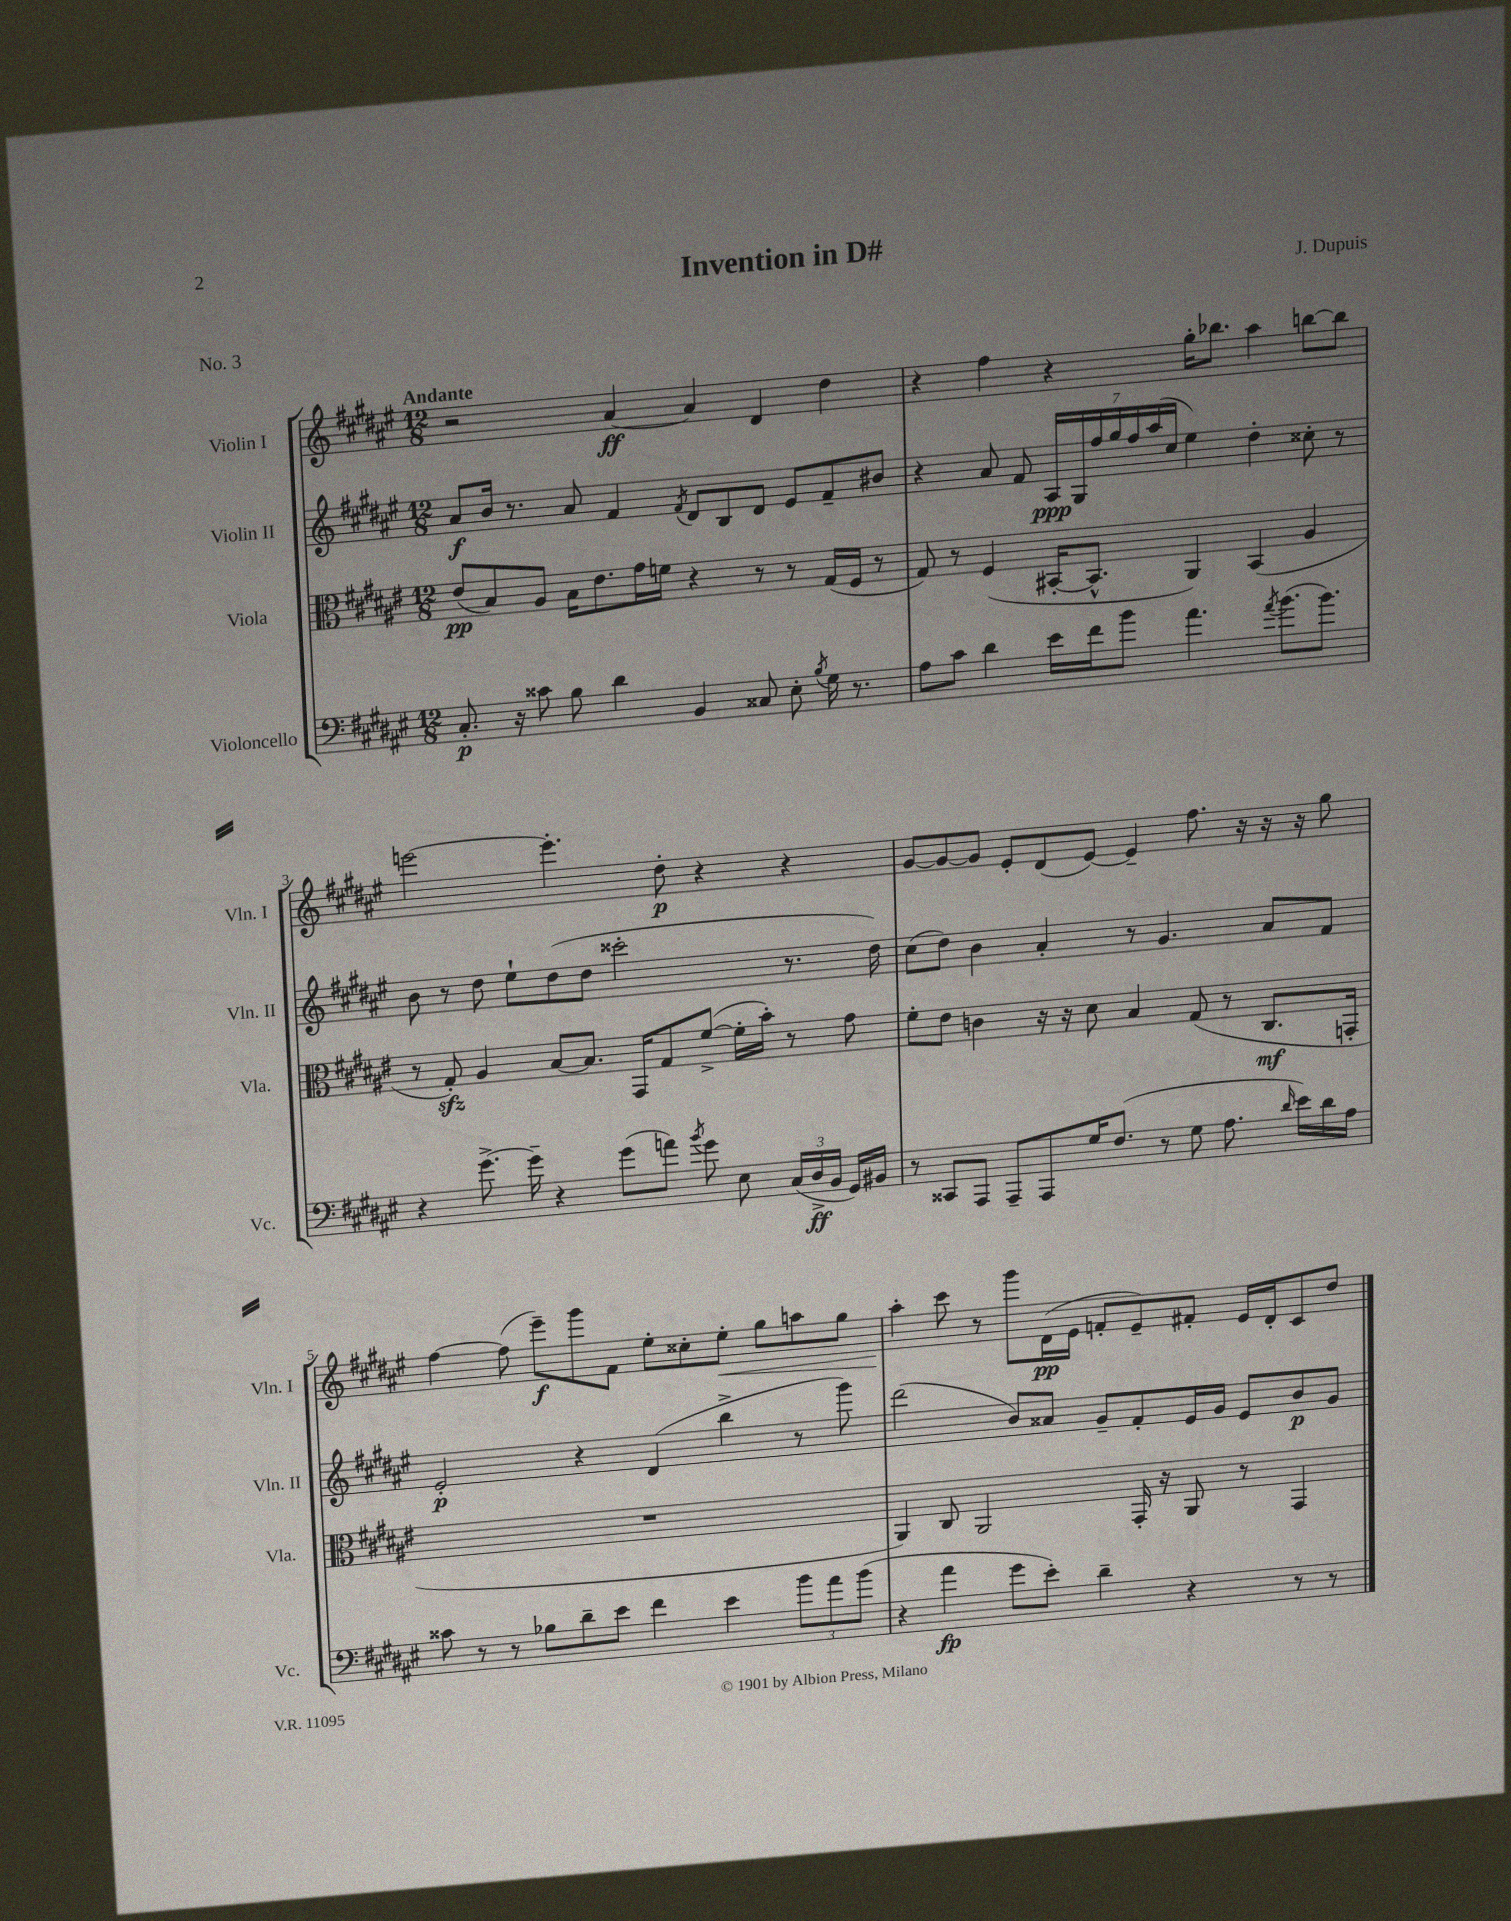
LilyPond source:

\header { title = "Invention in D#" composer = "J. Dupuis" piece = "No. 3" }
<<
\new StaffGroup <<
\new Staff = "s0" \with { instrumentName = "Violin I" shortInstrumentName = "Vln. I" } {
    \clef treble \key fis \major \numericTimeSignature \time 12/8 \tempo "Andante"
    \autoBeamOff r2 ais'4~\ff ais'4 dis'4 dis''4 |
    r4 fis''4 r4 gis''16[-. bes''8.] ais''4 b''8[~ b''8] |
    e'''2~ e'''4.-. dis''8-.\p r4 r4 |
    gis'8[~ gis'8~ gis'8] eis'8[-. dis'8( eis'8]~) eis'4-- fis''8. r16 r16 r16 gis''8 |
    fis''4~ fis''8( eis'''8[--\f) gis'''8 fis'8] eis''8[-. cisis''8-. eis''8]-.\< gis''8[ a''8 gis''8] |
    ais''4-.\! cis'''8 r8 gis'''8[ dis'16\pp( eis'16] f'8[-. eis'8--) fis'8]-. eis'16[ dis'16-. cis'8 dis''8] \bar "|." |
}
\new Staff = "s1" \with { instrumentName = "Violin II" shortInstrumentName = "Vln. II" } {
    \clef treble \key fis \major \numericTimeSignature \time 12/8
    \autoBeamOff ais'8[\f b'16] r8. ais'8 fis'4 \acciaccatura { fis'8 } dis'8[ b8 dis'8] eis'8[ fis'8-- bis'8] |
    r4 ais'8 fis'8 \tuplet 7/4 { ais16[\ppp gis16 fis''16 gis''16 fis''16 ais''16( cis''16] } eis''4) dis''4-. cisis''8-. r8 |
    b'8 r8 dis''8 eis''8[-! dis''8( dis''8] cisis'''2-. r8. dis''16) |
    cis''8[( dis''8]) b'4 ais'4-. r8 gis'4. ais'8[ fis'8] |
    eis'2-.\p r4 dis'4( b''4-> r8 gis'''8) |
    dis'''2( b'8[) aisis'8] gis'8[-- fis'8-. eis'16 gis'16] eis'8[ b'8\p gis'8] \bar "|." |
}
\new Staff = "s2" \with { instrumentName = "Viola" shortInstrumentName = "Vla." } {
    \clef alto \key fis \major \numericTimeSignature \time 12/8
    \autoBeamOff eis'8[\pp( b8) ais8] b16[ eis'8. gis'16 f'16] r4 r8 r8 gis16[( fis16] r8 |
    gis8) r8 fis4( bis,16[~-. bis,8.]-^ ais,4) bis,4( ais4 |
    r8 gis8-.\sfz) ais4 b8[~ b8.] gis,16[ gis8 fis'8]~->( fis'16[-. b'16]-.) r8 gis'8 |
    fis'8[-. eis'8] c'4 r16 r16 dis'8 b4 gis8( r8 cis8.[\mf g,16]-. |
    R1. |
    ais,4) cis8 ais,2 gis,16-. r16 ais,8 r8 gis,4 \bar "|." |
}
\new Staff = "s3" \with { instrumentName = "Violoncello" shortInstrumentName = "Vc." } {
    \clef bass \key fis \major \numericTimeSignature \time 12/8
    \autoBeamOff cis8.-.\p r16 cisis'8 b8 dis'4 b,4 cisis8 eis8-. \acciaccatura { b8 } gis16 r8. |
    ais8[ cis'8] dis'4 eis'16[ fis'16 b'8] ais'4. \acciaccatura { ais'8 } b'8.[( b'8.]) |
    r4 gis'8.~-> gis'16-- r4 gis'8[( a'8]) \acciaccatura { b'8 } gis'8 eis8 \tuplet 3/2 { cis16[( dis16->\ff b,16] } gis,16[) bis,16] |
    r8 cisis,8[ ais,,8] ais,,8[-- ais,,8 gis16 fis8.]( r8 gis8 ais8. \grace { dis'16 } eis'16[) dis'16 ais16] |
    cisis'8 r8 r8 bes8[ dis'8-- eis'8] fis'4 eis'4 \tuplet 3/2 { b'8[ ais'8 b'8]( } |
    r4 ais'4\fp gis'8[ eis'8]-.) dis'4-- r4 r8 r8 \bar "|." |
}
>>
>>
